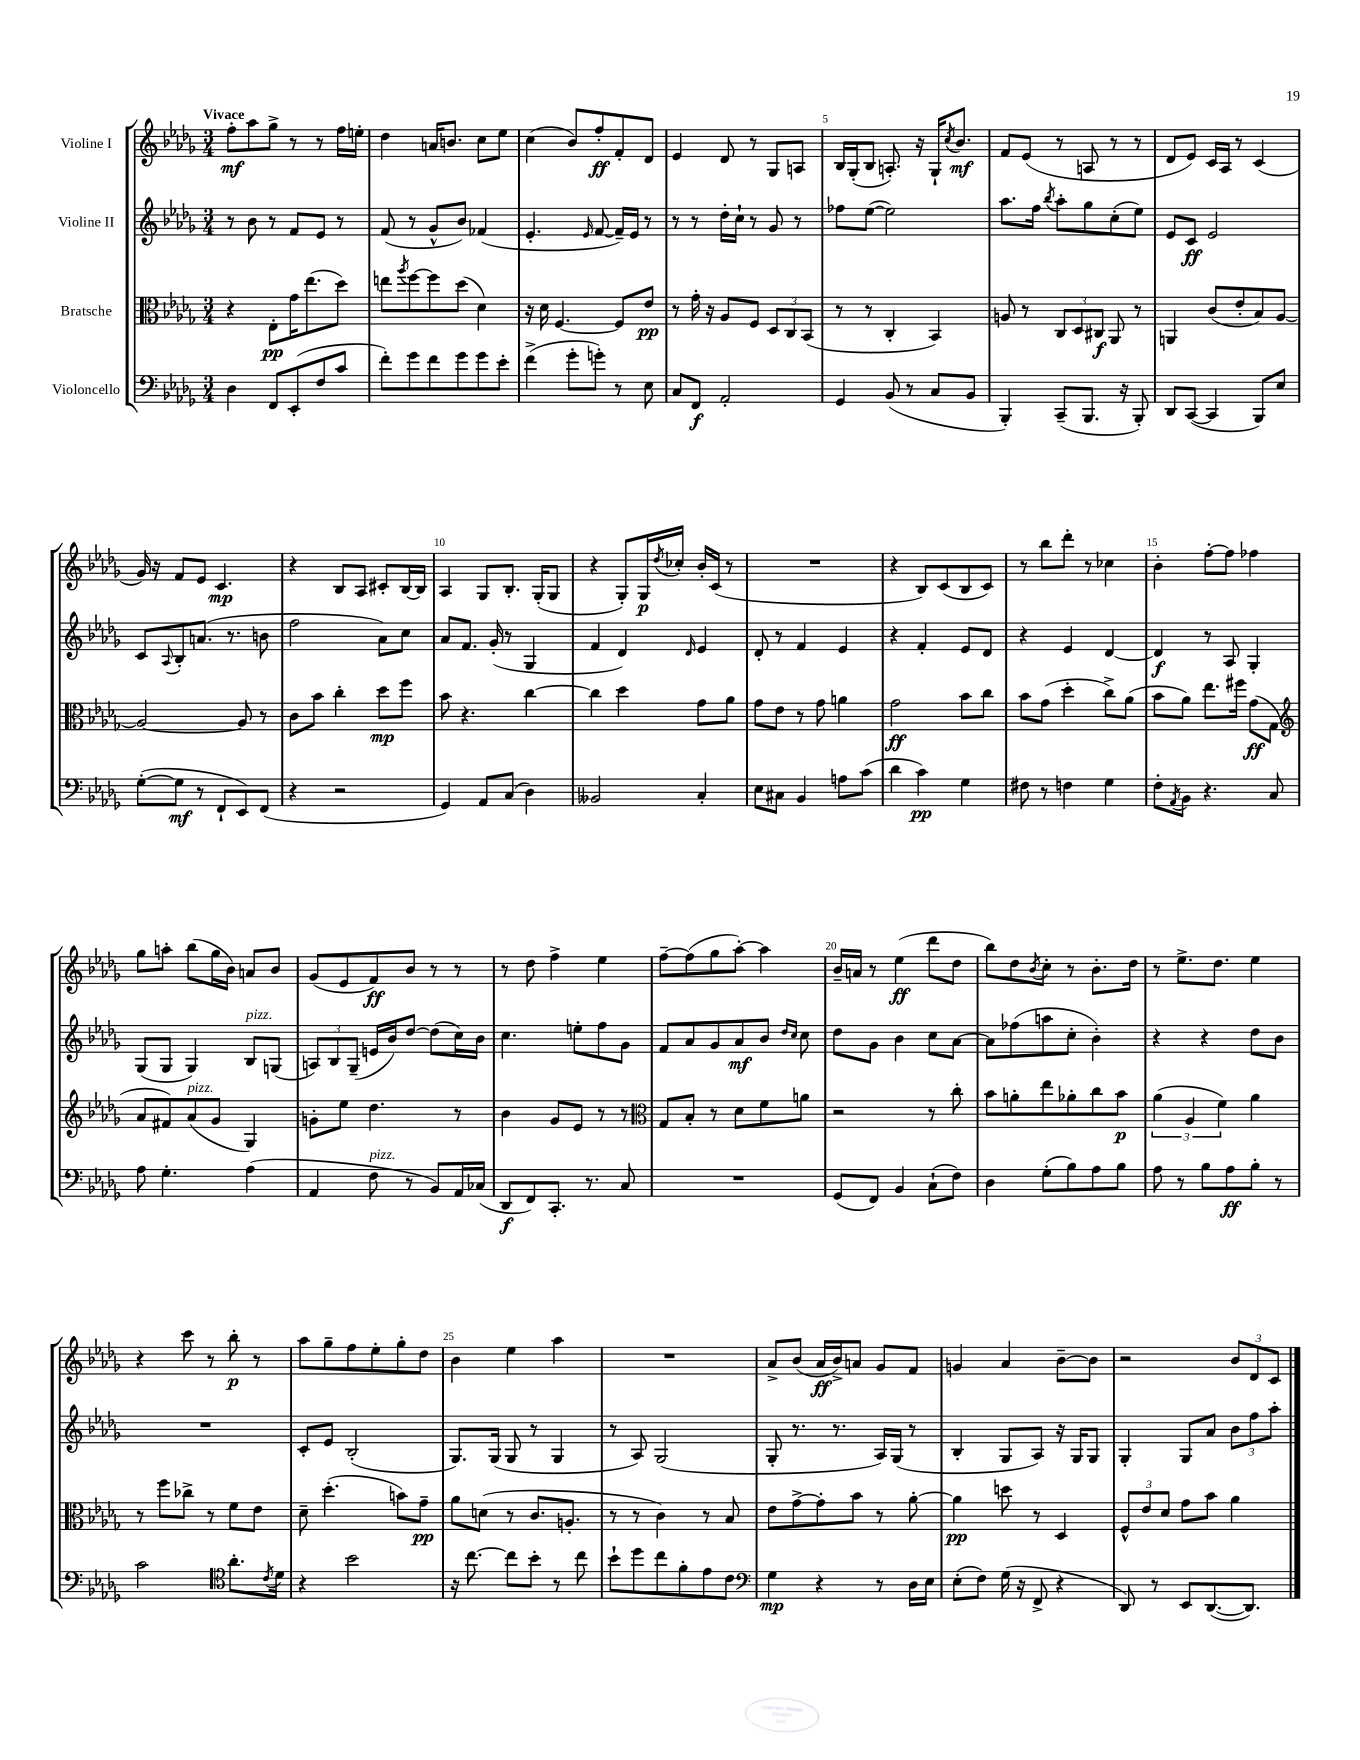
<<
\new StaffGroup <<
\new Staff = "s0" \with { instrumentName = "Violine I" } {
    \clef treble \key des \major \numericTimeSignature \time 3/4 \tempo "Vivace"
    f''8-.\mf aes''8 ges''8-> r8 r8 f''16 e''16-. |
    des''4 a'16 b'8. c''8 ees''8 |
    c''4( bes'8) f''8-.\ff f'8-. des'8 |
    ees'4 des'8 r8 ges8 a8 |
    bes16 ges16-.( bes8 a8.-.) r16 ges16-! \acciaccatura { c''8 } bes'8.\mf |
    f'8 ees'8( r8 a8 r8 r8 |
    des'8 ees'8) c'16 aes16 r8 c'4( |
    ges'16) r16 f'8 ees'8 c'4.\mp |
    r4 bes8 aes8 cis'8-. bes16~ bes16 |
    aes4 ges8 bes8.-. ges16-.( ges8 |
    r4 ges8-.) ges16\p \acciaccatura { des''8 } ces''16-. bes'16-. c'16( r8 |
    R2. |
    r4 bes8) c'8( bes8 c'8) |
    r8 bes''8 des'''8-. r8 ces''4 |
    bes'4-. f''8~-. f''8 fes''4 |
    ges''8 a''8-. bes''8( ges''16 bes'16) a'8 bes'8 |
    ges'8( ees'8 f'8\ff) bes'8 r8 r8 |
    r8 des''8 f''4-> ees''4 |
    f''8~-- f''8( ges''8 aes''8~-.) aes''4 |
    bes'16-- a'16 r8 ees''4\ff( des'''8 des''8 |
    bes''8) des''8 \acciaccatura { bes'8 } c''8-. r8 bes'8.-. des''16 |
    r8 ees''8.-> des''8. ees''4 |
    r4 c'''8 r8 bes''8-.\p r8 |
    aes''8 ges''8-- f''8 ees''8-. ges''8-. des''8 |
    bes'4 ees''4 aes''4 |
    R2. |
    aes'8-> bes'8( aes'16\ff bes'16->) a'8 ges'8 f'8 |
    g'4 aes'4 bes'8~-- bes'8 |
    r2 \tuplet 3/2 { bes'8 des'8 c'8 } \bar "|." |
}
\new Staff = "s1" \with { instrumentName = "Violine II" } {
    \clef treble \key des \major \numericTimeSignature \time 3/4
    r8 bes'8 r8 f'8 ees'8 r8 |
    f'8( r8 ges'8-^ bes'8) fes'4( |
    ees'4.-. \grace { ees'16 } f'8~ f'16--) ees'16 r8 |
    r8 r8 des''16-. c''16-! r8 ges'8 r8 |
    fes''8 ees''8~( ees''2) |
    aes''8. f''16 \acciaccatura { bes''8 } aes''8-. ges''8 c''8-.( ees''8) |
    ees'8 c'8\ff ees'2 |
    c'8 \appoggiatura { aes8 } bes8-. a'8.( r8. b'8 |
    f''2 aes'8) c''8 |
    aes'8 f'8. ges'16-.( r8 ges4 |
    f'4 des'4) \grace { des'16 } ees'4 |
    des'8-. r8 f'4 ees'4 |
    r4 f'4-. ees'8 des'8 |
    r4 ees'4 des'4~ |
    des'4\f r8 aes8 ges4-. |
    ges8( ges8 ges4) bes8^\markup { \italic "pizz." } g8( |
    \tuplet 3/2 { a8) bes8 ges8--( } e'16 bes'16) des''8~ des''8( c''16) bes'16 |
    c''4. e''8-. f''8 ges'8 |
    f'8 aes'8 ges'8 aes'8\mf bes'8 \grace { des''16 c''16 } c''8 |
    des''8 ges'8 bes'4 c''8 aes'8~ |
    aes'8 fes''8( a''8 c''8-. bes'4-.) |
    r4 r4 des''8 bes'8 |
    R2. |
    c'8-. ees'8 bes2-.( |
    ges8.) ges16( ges8 r8 ges4 |
    r8 aes8) ges2( |
    ges8-. r8. r8. aes16) ges16( r8 |
    bes4-. ges8 aes8) r16 ges16 ges8 |
    ges4-. ges8 aes'8 \tuplet 3/2 { bes'8 f''8 aes''8-. } \bar "|." |
}
\new Staff = "s2" \with { instrumentName = "Bratsche" } {
    \clef alto \key des \major \numericTimeSignature \time 3/4
    r4 ees8-.\pp ges'16 ees''8.( des''8) |
    e''8 \acciaccatura { aes''8 } f''8~ f''8 des''8( des'4) |
    r16 des'16 f4.~ f8 ees'8\pp |
    r8 ges'16-. r16 aes8 f8 \tuplet 3/2 { des8 c8 bes,8( } |
    r8 r8 c4-. bes,4) |
    a8 r8 \tuplet 3/2 { c8 des8 cis8\f } aes,8 r8 |
    a,4 c'8( ees'8-. bes8) aes8~ |
    aes2~ aes8 r8 |
    c'8 bes'8 c''4-. des''8\mp f''8 |
    bes'8 r4. c''4~ |
    c''4 des''4 ges'8 aes'8 |
    ges'8 ees'8 r8 ges'8 a'4 |
    ges'2\ff bes'8 c''8 |
    bes'8 ges'8( des''4-. c''8->) aes'8( |
    bes'8 aes'8) ees''8. fis''16 ges'8\ff( ges8 |
    \clef treble aes'8 fis'8) aes'8^\markup { \italic "pizz." }( ges'8 ges4) |
    g'8-. ees''8 des''4. r8 |
    bes'4 ges'8 ees'8 r8 r8 |
    \clef alto ges8 bes8-. r8 des'8 f'8 a'8 |
    r2 r8 c''8-. |
    bes'8 a'8-. ees''8 aes'8-. c''8 bes'8\p |
    \tuplet 3/2 { aes'4( aes4 f'4) } aes'4 |
    r8 f''8 ces''8-> r8 f'8 ees'8 |
    des'8-- des''4.-.( b'8) ges'8--\pp |
    aes'8 d'8( r8 c'8. a8.-. |
    r8 r8 c'4) r8 bes8 |
    ees'8 ges'8~-> ges'8-. bes'8 r8 aes'8~-. |
    aes'4\pp d''8 r8 des4 |
    \tuplet 3/2 { f8-^ ees'8 des'8 } ges'8 bes'8 aes'4 \bar "|." |
}
\new Staff = "s3" \with { instrumentName = "Violoncello" } {
    \clef bass \key des \major \numericTimeSignature \time 3/4
    des4 f,8 ees,8-.( f8 c'8 |
    f'8-.) ges'8 f'8 ges'8 ges'8 ees'8-. |
    f'4->( ges'8-. g'8-.) r8 ees8 |
    c8 f,8\f aes,2-. |
    ges,4 bes,8( r8 c8 bes,8 |
    bes,,4-.) c,8--( bes,,8. r16 bes,,8-.) |
    des,8 c,8~( c,4 bes,,8) ees8 |
    ges8~-.( ges8\mf r8 f,8-! ees,8) f,8( |
    r4 r2 |
    ges,4) aes,8 c8( des4) |
    beses,2 c4-. |
    ees8 cis8 bes,4 a8 c'8( |
    des'4 c'4\pp) ges4 |
    fis8 r8 f4 ges4 |
    f8-. \acciaccatura { aes,8 } bes,8 r4. c8 |
    aes8 ges4.-. aes4( |
    aes,4 f8^\markup { \italic "pizz." } r8 bes,8) aes,16 ces16( |
    des,8\f f,8) c,8.-. r8. c8 |
    R2. |
    ges,8( f,8) bes,4 c8-!( f8) |
    des4 ges8-.( bes8) aes8 bes8 |
    aes8 r8 bes8 aes8\ff bes8-. r8 |
    c'2 \clef tenor aes'8.-. \acciaccatura { c'8 } des'16 |
    r4 bes'2 |
    r16 c''8.~ c''8 bes'8-. r8 c''8 |
    bes'8-! des''8 c''8 f'8-. ees'8 c'8 |
    \clef bass ges4\mp r4 r8 des16 ees16 |
    ees8-.( f8) ges16( r16 f,8-> r4 |
    des,8) r8 ees,8 des,8.~( des,8.) \bar "|." |
}
>>
>>
\layout { \context { \Score \override BarNumber.break-visibility = ##(#f #t #t) barNumberVisibility = #(every-nth-bar-number-visible 5) } }
